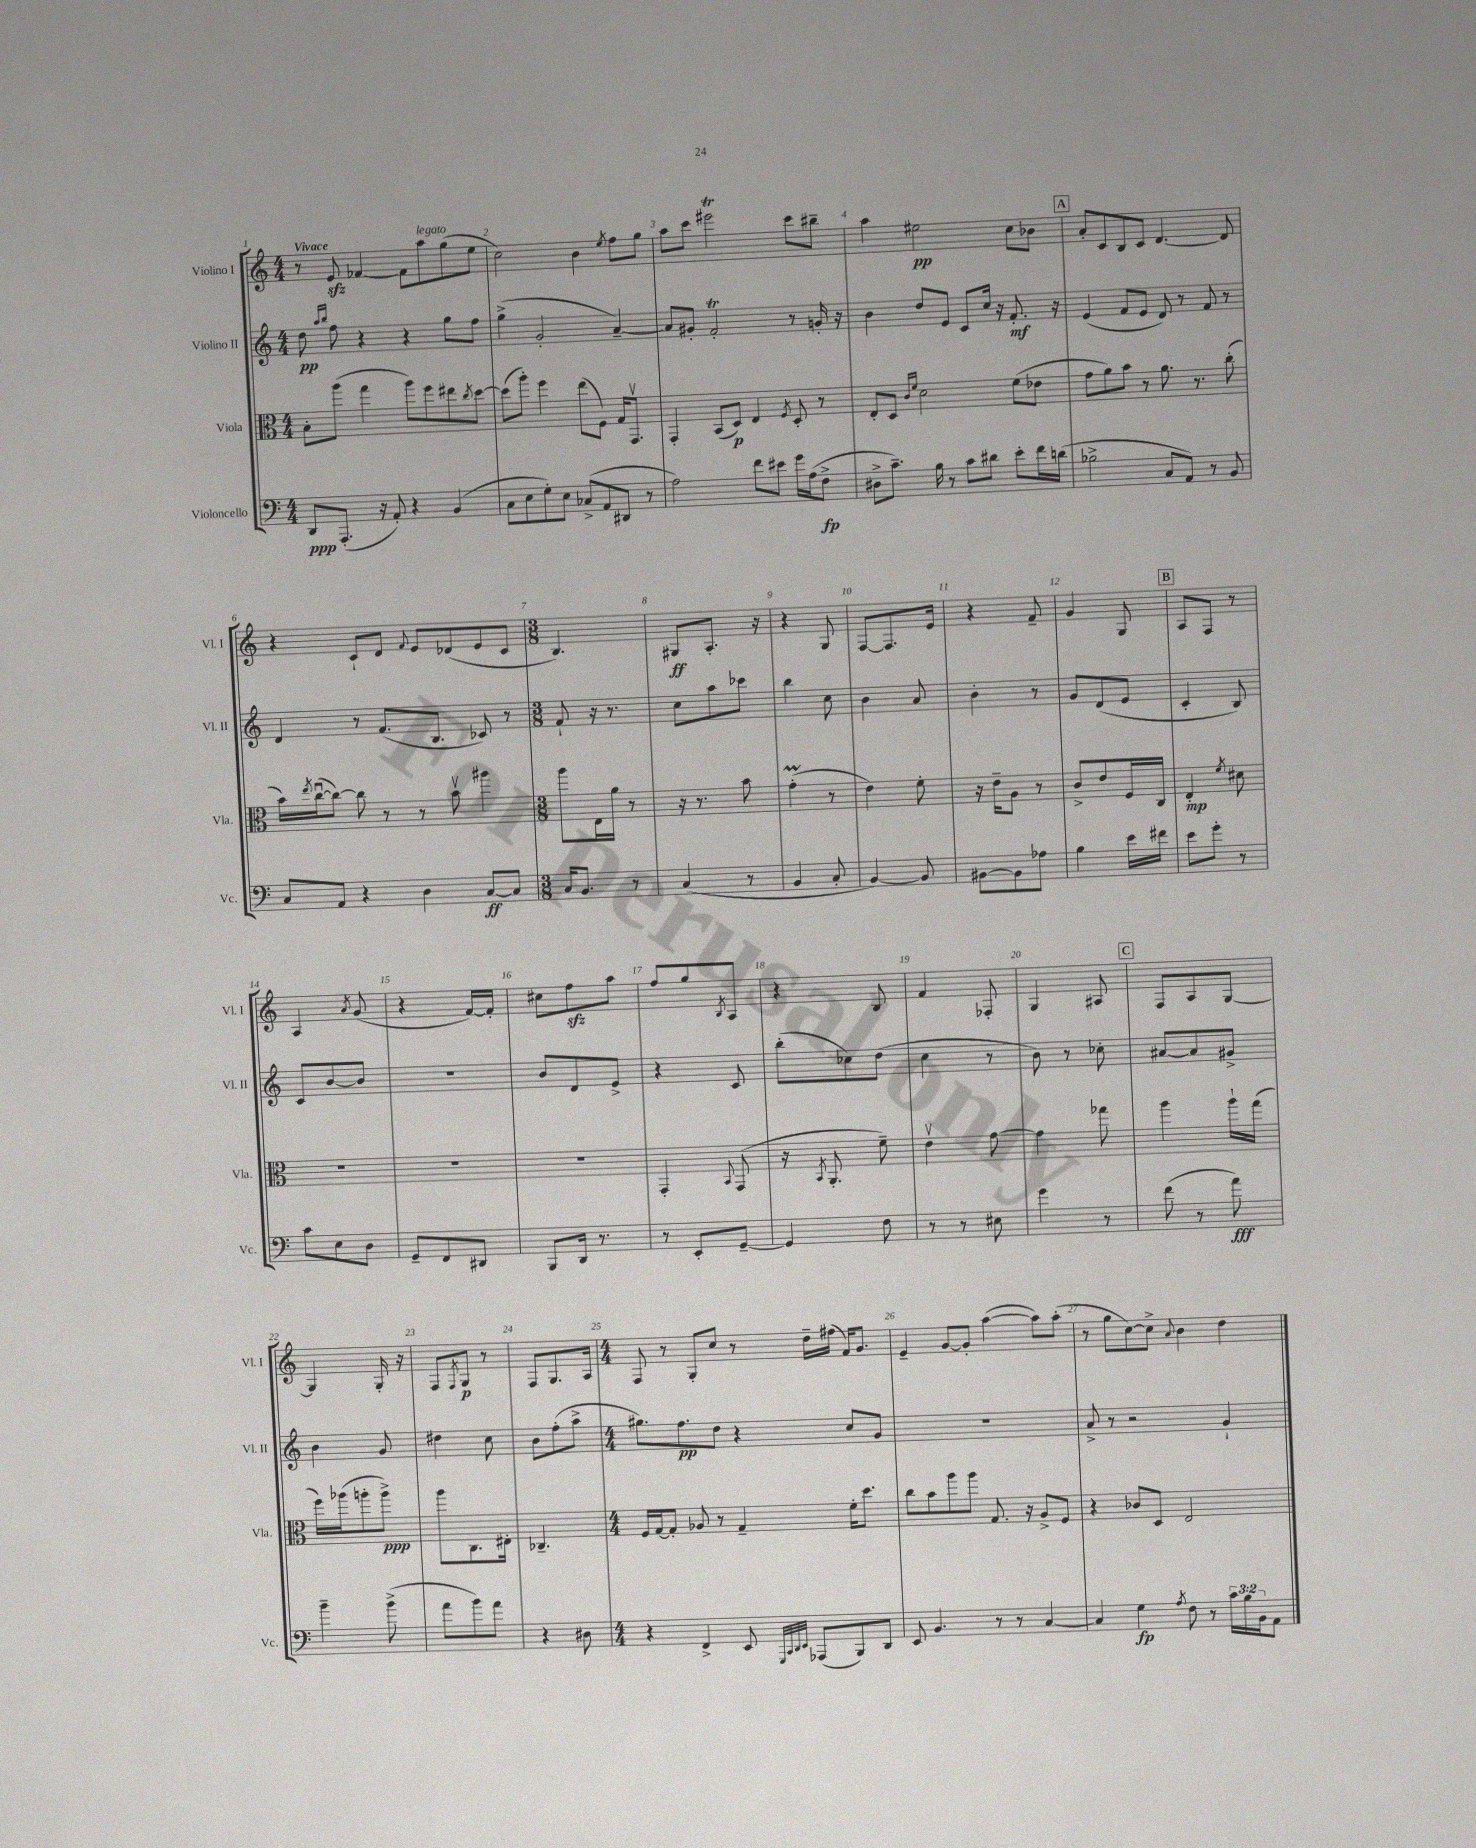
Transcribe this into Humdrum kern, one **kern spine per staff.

**kern	**kern	**kern	**kern
*staff4	*staff3	*staff2	*staff1
*clefF4	*clefC3	*clefG2	*clefG2
*k[]	*k[]	*k[]	*k[]
*M4/4	*M4/4	*M4/4	*M4/4
8DD	8B'	8dd	8r
.	.	16qqaa	.
.	.	16qqbb	.
(8.AAA'	(8aa	8ff	8e
.	4gg	4r	[4f-
16r	.	.	.
8AA')	.	.	.
4r	8aa)	4r	8f-]
.	8ff	.	8aa
(4BB	8ee#	8gg	(8gg
.	8qcc	.	.
.	[8dd	8ff	8ee
=	=	=	=
8C	(8dd]	(4gg^	2cc)
8E	8aa')	.	.
8G')	4ff	2g'	.
8E	.	.	.
(8C-^	(8ee	.	4b
8AA	8F)	.	.
.	.	.	8qee
8DD#	16G	[4a~)	8ff
.	8.GGv	.	.
8r	.	.	8gg
=	=	=	=
2A)	4GG'	8a]	8aa
.	.	8g#'	8ccc
.	(8BB	2f'	2eee#
.	8D)	.	.
8f	4E	.	.
8e#	.	.	.
.	8qF	.	.
16g	8D'	8r	8ccc
(16A	.	.	.
8F^	8r	16g'	8bb#~
.	.	16r	.
=	=	=	=
8D#^	8E'	4b	4aa
8.c~)	8D	.	.
.	16qqc	.	.
.	16qqf	.	.
.	2d	8dd	2ee#
16B	.	.	.
8r	.	8e	.
8c	.	8c	.
8d#	.	16cc	.
.	.	16r	.
8e'	(8f	8.f'	8cc
16f	8e-	.	8b-
(16d	.	16r	.
=	=	=	=
2B-^	8g	(4e	8a'
.	8a)	.	8c
.	8b	8f	8B
.	8r	8e	8c
8C	8.a	8d)	[4.d
8AA)	.	8r	.
.	8.r	.	.
8r	.	8f	.
8BB	(8cc'	8r	8d]
=	=	=	=
8C	16b)	4d	4r
.	8qee	.	.
.	([16ccu	.	.
8AA	8cc_)	.	.
4r	8cc]	8r	8c`
.	8r	(8.f	8d
.	.	.	8qqf
4D	8r	.	8e
.	.	8.B	.
.	8bv	.	(8d-
[8C	4aa#	8c-)	8e
8C]	.	8r	8c
=	=	=	=
*M3/8	*M3/8	*M3/8	*M3/8
16C	8aa	8f`	4.B)
8.BB	.	.	.
.	16E	16r	.
.	16a	8.r	.
8r	8r	.	.
=	=	=	=
(4C	16r	8cc	8G#
.	8.r	.	.
.	.	8aa	8.A'
8r	8b	8ccc-	.
.	.	.	16r
=	=	=	=
4BB	(4g'	4bb	4r
8C'	8r	8cc	8G
=	=	=	=
[4BB)	4e)	4b	[8F
.	.	.	8.F]
8BB]	8f'	8a	.
.	.	.	16e
=	=	=	=
[8BB#	16r	4b'	4r
.	16e~	.	.
8BB#]	8A	.	.
8A-	8r	8r	8f~
=	=	=	=
4B	8c^	8g	4g
.	8e	(8d	.
16e	16F	8e	8G
16f#	16C	.	.
=	=	=	=
8e	4E'	4c'	8A
8g'	.	.	8F
.	8qf	.	.
8r	8d#	8B)	8r
=	=	=	=
8c	4.r	8c	4A
8E	.	[8b	.
.	.	.	8qa
8D	.	8b]	(8g
=	=	=	=
8GG~	4.r	4.r	4r
8FF	.	.	.
8DD#	.	.	[16f)
.	.	.	16f']
=	=	=	=
8BBB	4.r	8b	8cc#
16DD	.	8d	8ff
8.r	.	.	.
.	.	8e^	8aa
=	=	=	=
8r	4GG'	4r	8ff
8EE'	.	.	8gg
.	8qqBB	.	8qB
[8GG~	(8GG	8c	8A
=	=	=	=
4GG]	16r	(8bb'	4r
.	8qBB	.	.
.	8.AA'	.	.
.	.	8cc-)	.
8F	8f~)	(8dd	8B
=	=	=	=
8r	4ev	4cc	4f
8r	.	.	.
8E#	[8g	8r	8F-'
=	=	=	=
4g	4g]	8b)	4G
.	.	8r	.
8r	8gg-	8cc-'	8A#
=	=	=	=
(8f	4aa	[8a#	8F
8r	.	8a#]	8A
8a)	16aa`	8g#^	[8G
.	(16gg	.	.
=	=	=	=
4b~	16ff)	4b	4G]
.	(16aa-	.	.
.	8aa'	.	.
(8b^	8aa^)	8g	16G'
.	.	.	16r
=	=	=	=
8a	8aa	4dd#	8F
.	.	.	8qF
8b)	8.C	.	8G
8a	.	8cc	8r
.	16E#'	.	.
=	=	=	=
4r	4.C-~	8b	8F
.	.	(8ff'	8.G
8D#	.	8aa^	.
.	.	.	16A
=	=	=	=
*M4/4	*M4/4	*M4/4	*M4/4
4r	16F	8.gg#)	8F
.	[16G	.	.
.	8G']	.	8r
.	.	8.ff	.
4FF^	8A-	.	8G'
.	8r	8dd	8cc
8EE	4G~	4r	8r
32qqGGG	.	.	.
32qqCC	.	.	.
32qqDD	.	.	.
32qqEE	.	.	.
(8AAA-	.	.	16dd~
.	.	.	(16ff#
8BBB)	16f'	8cc	16f)
.	8.dd	.	8.g
8DD	.	8g	.
=	=	=	=
8EE	8cc	1r	4e~
4.BB	8b	.	.
.	8aa	.	[8g
.	8aa	.	8g']
8r	8.G	.	([4aa
8r	.	.	.
.	16r	.	.
[4C	8A^	.	8aa])
.	8F	.	(8aa'
=	=	=	=
4C]	4r	8a^	8r
.	.	8r	8gg
4G	8c-	2r	[8cc)
.	8D	.	8cc^]
8qA	.	.	8qqa
8F	2E	.	4b
8r	.	.	.
24c	.	4g`	4dd
24B	.	.	.
24BB	.	.	.
8AA	.	.	.
==	==	==	==
*-	*-	*-	*-
